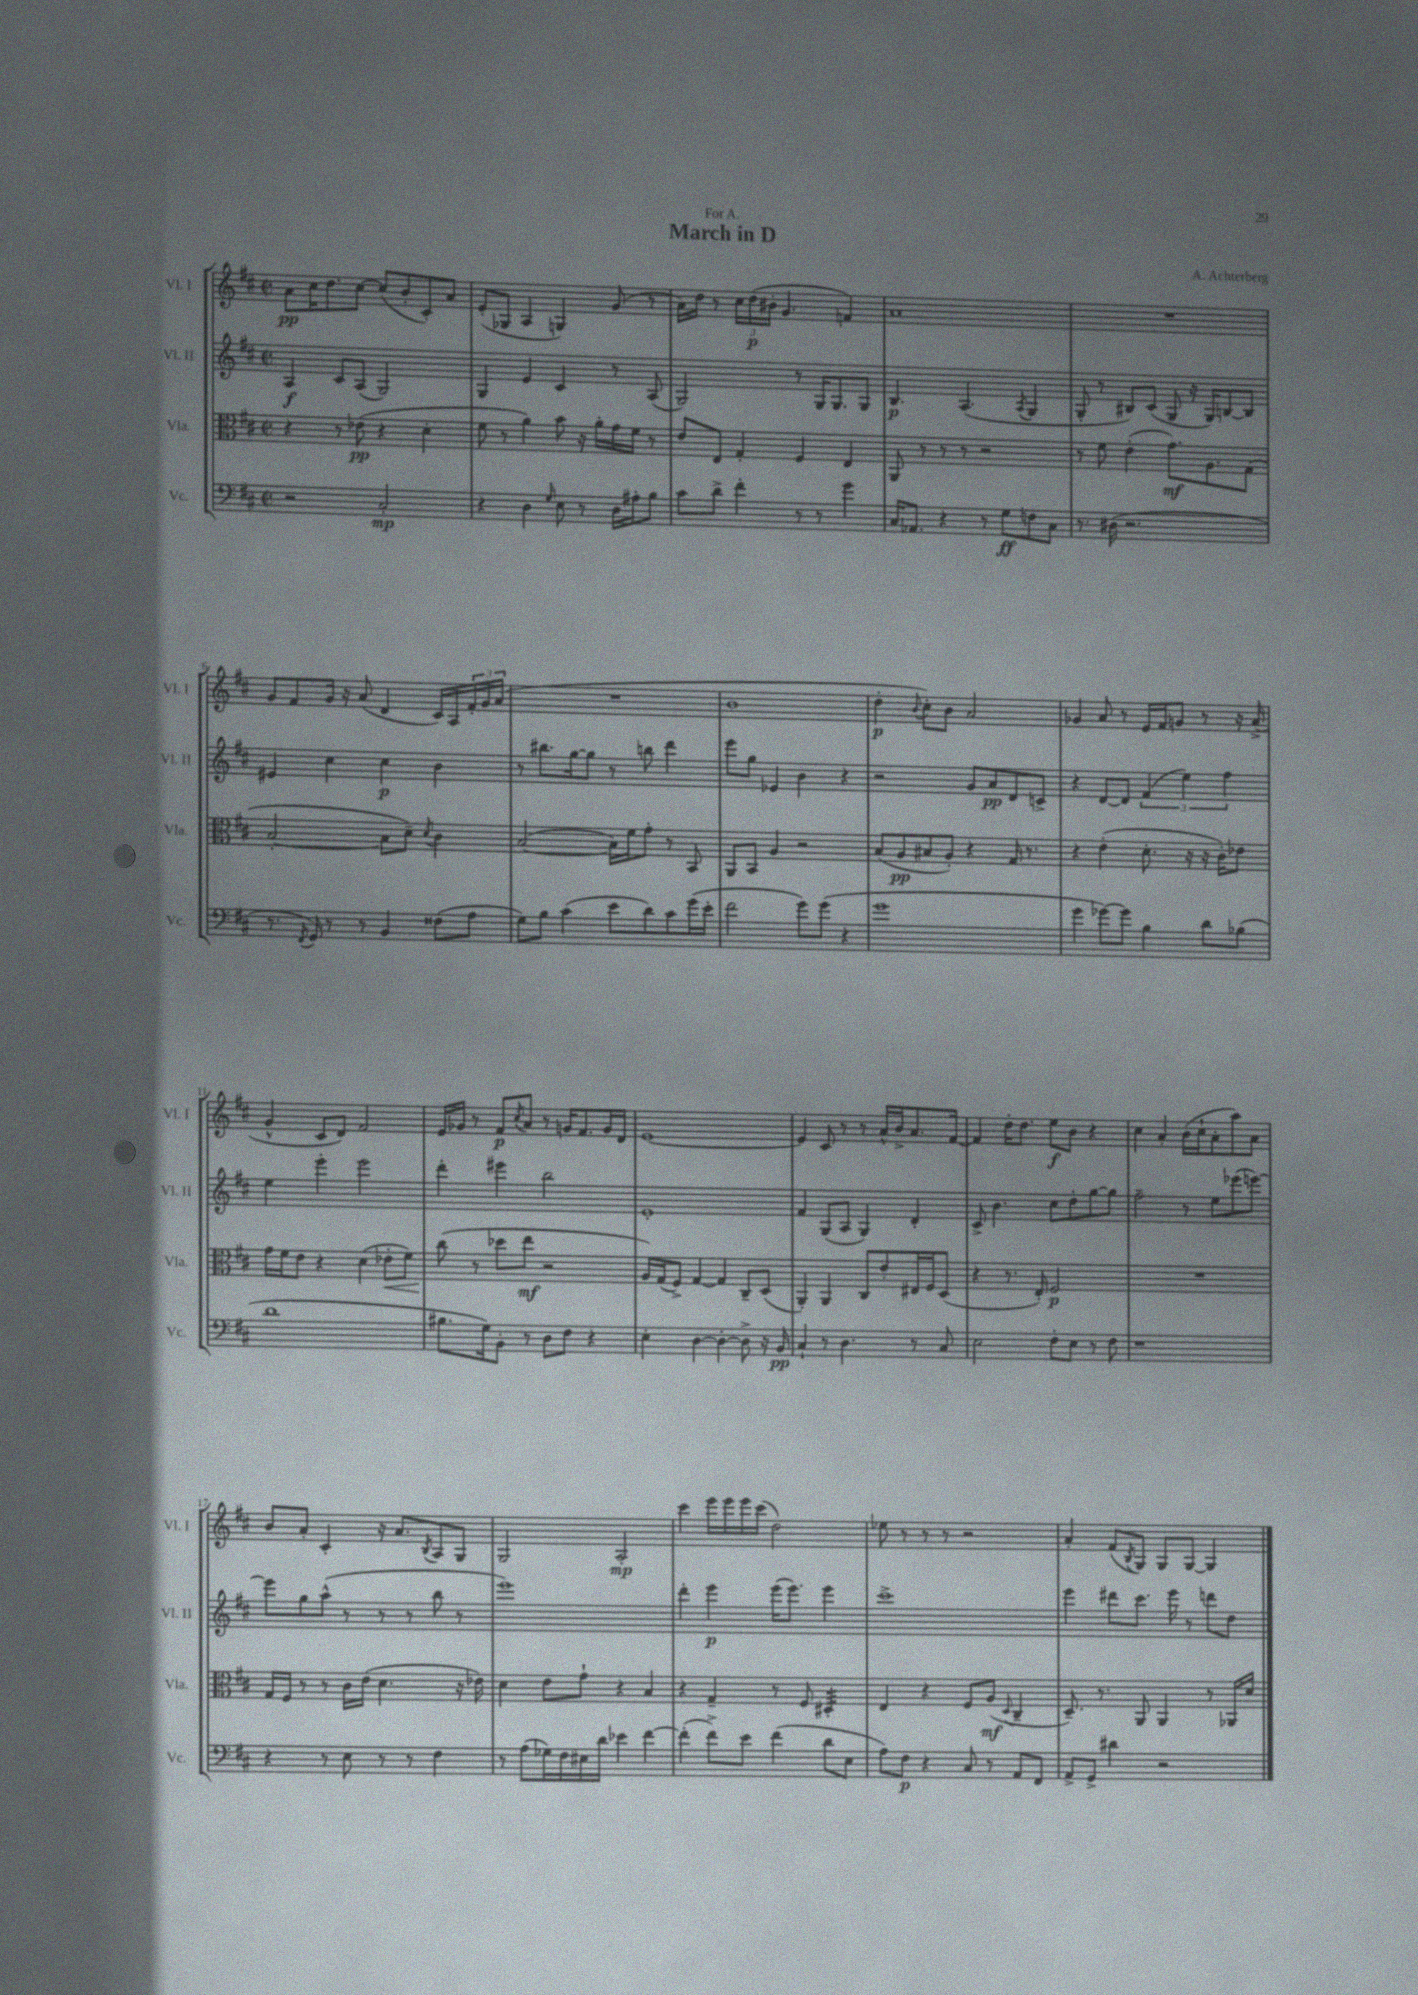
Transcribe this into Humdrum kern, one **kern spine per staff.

**kern	**kern	**kern	**kern
*staff4	*staff3	*staff2	*staff1
*clefF4	*clefC3	*clefG2	*clefG2
*k[f#c#]	*k[f#c#]	*k[f#c#]	*k[f#c#]
*M2/2	*M2/2	*M2/2	*M2/2
*met(c|)	*met(c|)	*met(c|)	*met(c|)
2r	4r	4A	8a
.	.	.	16cc#
.	.	.	8.dd
.	8r	8c#	.
.	(8e-	(8A	[8cc#
2C#'	4r	2G)	(8cc#]
.	.	.	8b'
.	4d'	.	8c#')
.	.	.	8a
=	=	=	=
4r	8f#	4G	(8e'
.	8r	.	8G-
4D	4a)	4e	4A
16qqG	.	.	.
8E	8b	4c#	4G)
8r	16r	.	.
.	16a'	.	.
16D	16g	8r	(8g
16A#'	16f#	.	.
8B	8r	(8A	8r
=	=	=	=
8c#	8e	2G)	16a)
.	.	.	16dd
8d^	8E	.	8r
4f#'	4G'	.	24cc#
.	.	.	(24dd
.	.	.	24b#'
.	.	.	4.g
8r	4F#	8r	.
8r	.	16G	.
.	.	8.G	.
4g	4E	.	4f)
.	.	8G	.
=	=	=	=
16C#	8AA	4.B	1a
8.AA-	.	.	.
.	8r	.	.
4r	8r	.	.
.	8r	(4.A	.
8r	2r	.	.
8G	.	.	.
.	.	8qA	.
8F	.	4G	.
8C#	.	.	.
=	=	=	=
8.r	8r	8G'	1r
.	8f#	8r	.
(16D#	.	.	.
2.r	(4e'	8B#)	.
.	.	(8c#	.
.	8.g)	8G	.
.	.	16r	.
.	8.A	16G)	.
.	.	[8B	.
.	(8G	8B]	.
=	=	=	=
8.r	[2B'	4e#	8g
.	.	.	8f#
8qFF#	.	.	.
16GG)	.	.	.
8r	.	4cc#	16g
.	.	.	16r
8r	.	.	(8a
4BB	8B]	4cc#	4d
.	8d~)	.	.
.	8qd	.	.
(8F##	4c#	4b	16c#)
.	.	.	16A
8A	.	.	24f#'
.	.	.	24g
.	.	.	(24a
=	=	=	=
8G)	([2B	8r	1r
8B	.	8.bb#	.
(4c#	.	.	.
.	.	[16gg	.
.	.	8gg]	.
8e	16B])	8r	.
.	16f#	.	.
8d)	8g'	8bb	.
8c#	8r	4ddd	.
(16g	8BB	.	.
16e'	.	.	.
=	=	=	=
2f#	8AA	8eee	1b
.	8BB	8gg	.
.	4A	4e-	.
8g)	2r	4b	.
(8g	.	.	.
4r	.	4r	.
=	=	=	=
1g	(8B	2r	4dd'
.	8A	.	.
.	.	.	8qqb
.	8B#	.	8cc#')
.	8A')	.	8b
.	4r	8g	2a
.	.	8a	.
.	16G	8d	.
.	8.r	.	.
.	.	8c^	.
=	=	=	=
4g	4r	4r	4g-
[8g-)	(4e'	[8d	8a
8g-]	.	8d]	8r
4B	8.d'	(6f#	16e
.	.	.	16f#
.	.	.	8g
.	.	6ee)	.
.	16r	.	.
8d	16r	.	8r
.	16c#')	.	.
.	.	6ff#	.
(8B-	8e-	.	16r
.	.	.	(16a^
=	=	=	=
1d	16g	4ee	4g^^
.	16f#	.	.
.	8e	.	.
.	4r	4eee'	8c#
.	.	.	8d)
.	(4d	2eee	2f#
.	8e-'	.	.
.	8f#)	.	.
=	=	=	=
8.B#	(8cc#	4ddd'	16e
.	.	.	16g-
.	8r	.	8r
16G)	.	.	.
8BB'	8dd-	4eee#	8f#
.	.	.	8qcc#
8r	8ee	.	8a
8D	2r	2bb	8r
8F#	.	.	16g
.	.	.	8.f#
4r	.	.	.
.	.	.	16g
.	.	.	16d
=	=	=	=
4E'	16A)	1e'	[1e
.	(16G	.	.
.	8F#^)	.	.
[4D	[4G	.	.
4D'_	4G]	.	.
8D^]	8C#~	.	.
16r	(8D	.	.
16BB	.	.	.
=	=	=	=
4C#`	4AA')	4f#	4e]
8r	4AA	(8G	8c#
4.D	.	8A	8r
.	8C#	4G)	8r
.	8e'	.	16a^^
.	.	.	16b^
8r	16E#	4d'	8.a
.	16F#	.	.
8C#	(8D	.	.
.	.	.	[16f#
=	=	=	=
2E	4r	8c#^	4f#]
.	.	4.b	.
.	8.r	.	16dd'
.	.	.	8.dd
.	16E')	.	.
8F#'	2F#	8cc#	8ee
8E	.	8dd'	8b
8r	.	[8gg	4r
8F#	.	8gg]	.
=	=	=	=
1r	1r	2ff#~	4cc#
.	.	.	4a'
.	.	8r	(16b
.	.	.	16cc#`
.	.	8ee	8a'
.	.	(8eee-	8aa)
.	.	[8eee)	8a
=	=	=	=
4r	16G	8eee]	8b
.	16F#	.	.
.	8r	8gg	8a'
8r	8r	(8aa^^	4c#'
8E	16c#	8r	.
.	(16e	.	.
8r	4.d	8r	16r
.	.	.	8.a
8r	.	8r	.
.	.	.	8qB
4F#	.	8bb	8A
.	16r	8r	8G
.	16e-)	.	.
=	=	=	=
8r	4d	1eee)	2G
(8A	.	.	.
16G-)	8e	.	.
16F#	.	.	.
16E#	8g`	.	.
16d	.	.	.
4e-	4r	.	2A'
[4f#	4B	.	.
=	=	=	=
(4f#']	4r	4ddd'	4ccc#
8f#^)	4G~	4eee	16eee
.	.	.	16eee
8e	.	.	16eee
.	.	.	(16ccc#
(4f#	8r	(16eee	2dd)
.	.	8.eee)	.
.	8F#	.	.
8d	4D#'	4eee	.
8E	.	.	.
=	=	=	=
8A)	4E	1ccc#^	8ee-
8F#	.	.	8r
4r	4r	.	8r
.	.	.	8r
8C#	8F#	.	2r
8r	(8A	.	.
.	8qqD	.	.
8AA	4C#~	.	.
8FF#	.	.	.
=	=	=	=
8AA^	8.D~)	4eee	4a'
8GG^	.	.	.
.	8.r	.	.
4d#	.	8ddd#	(8f#
.	.	.	8qB
.	8AA	8.ccc#	8G)
2r	4AA	.	8G
.	.	16eee	.
.	.	8r	[8G
.	8r	8ddd	4G]
.	16AA-	8dd	.
.	16d	.	.
==	==	==	==
*-	*-	*-	*-
